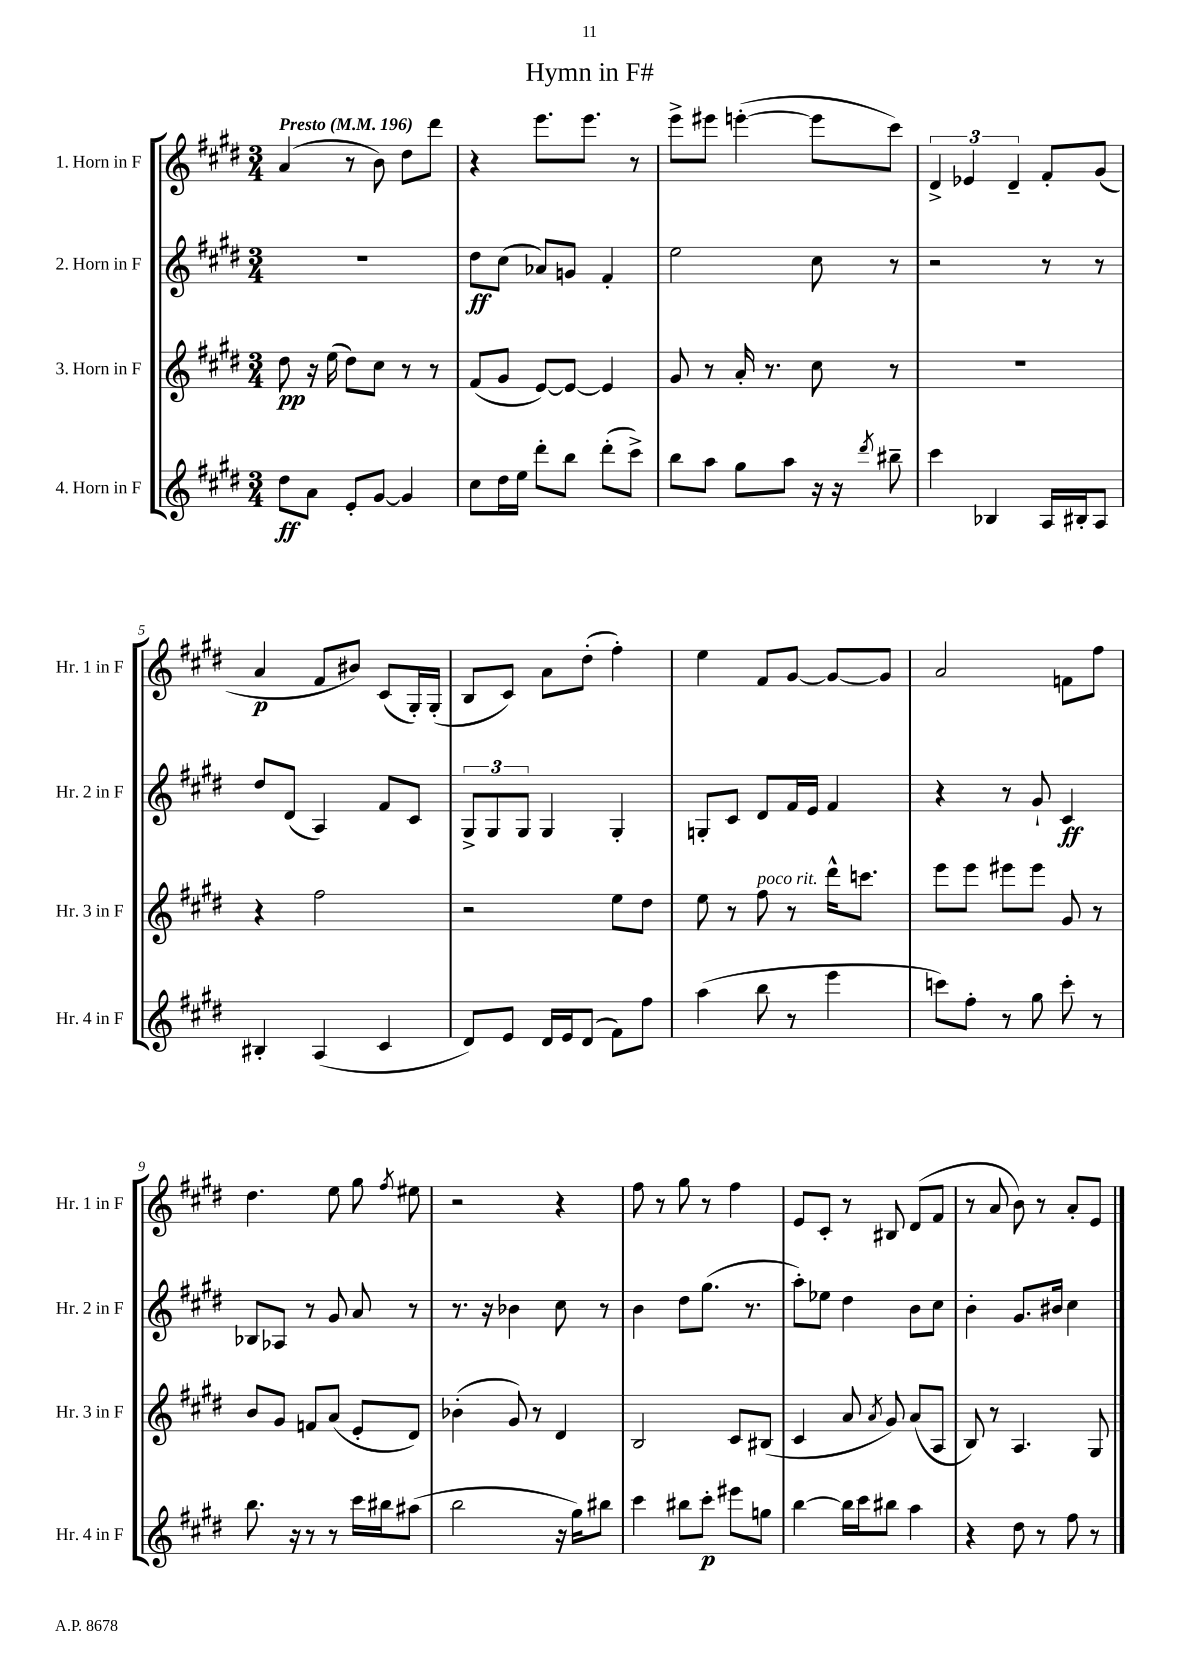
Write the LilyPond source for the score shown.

\header { title = "Hymn in F#" }
<<
\new StaffGroup <<
\new Staff = "s0" \with { instrumentName = "1. Horn in F" shortInstrumentName = "Hr. 1 in F" } {
    \clef treble \key e \major \numericTimeSignature \time 3/4 \tempo "Presto" 4 = 196
    \autoBeamOff a'4( r8 b'8) dis''8[ dis'''8] |
    r4 e'''8.[ e'''8.] r8 |
    e'''8[-> eis'''8] e'''4~-.( e'''8[ cis'''8]) |
    \tuplet 3/2 { dis'4-> ees'4 dis'4-- } fis'8[-. gis'8]( |
    a'4\p fis'8[ bis'8]) cis'8[( gis16-.) gis16]-.( |
    b8[ cis'8]) a'8[ dis''8]-.( fis''4-.) |
    e''4 fis'8[ gis'8]~ gis'8[~ gis'8] |
    a'2 f'8[ fis''8] |
    dis''4. e''8 gis''8 \acciaccatura { fis''8 } eis''8 |
    r2 r4 |
    fis''8 r8 gis''8 r8 fis''4 |
    e'8[ cis'8]-. r8 bis8 dis'8[( fis'8] |
    r8 a'8 b'8) r8 a'8[-. e'8] \bar "|." |
}
\new Staff = "s1" \with { instrumentName = "2. Horn in F" shortInstrumentName = "Hr. 2 in F" } {
    \clef treble \key e \major \numericTimeSignature \time 3/4
    \autoBeamOff R2. |
    dis''8[\ff cis''8]( aes'8[) g'8] fis'4-. |
    e''2 cis''8 r8 |
    r2 r8 r8 |
    dis''8[ dis'8]( a4) fis'8[ cis'8] |
    \tuplet 3/2 { gis8[-> gis8 gis8] } gis4 gis4-. |
    g8[-. cis'8] dis'8[ fis'16 e'16] fis'4 |
    r4 r8 gis'8-! cis'4\ff |
    bes8[ aes8] r8 gis'8 a'8 r8 |
    r8. r16 bes'4 cis''8 r8 |
    b'4 dis''8[ gis''8.]( r8. |
    a''8[-.) ees''8] dis''4 b'8[ cis''8] |
    b'4-. gis'8.[ bis'16] cis''4 \bar "|." |
}
\new Staff = "s2" \with { instrumentName = "3. Horn in F" shortInstrumentName = "Hr. 3 in F" } {
    \clef treble \key e \major \numericTimeSignature \time 3/4
    \autoBeamOff dis''8\pp r16 e''16( dis''8[) cis''8] r8 r8 |
    fis'8[( gis'8] e'8[~) e'8]~ e'4 |
    gis'8 r8 a'16-. r8. cis''8 r8 |
    R2. |
    r4 fis''2 |
    r2 e''8[ dis''8] |
    e''8 r8 fis''8^\markup { \italic "poco rit." } r8 dis'''16[-^ c'''8.] |
    e'''8[ e'''8] eis'''8[ eis'''8] gis'8 r8 |
    b'8[ gis'8] f'8[ a'8]( e'8[-. dis'8]) |
    bes'4-.( gis'8) r8 dis'4 |
    b2 cis'8[ bis8]( |
    cis'4 a'8 \acciaccatura { a'8 } gis'8) a'8[( a8] |
    b8) r8 a4. gis8 \bar "|." |
}
\new Staff = "s3" \with { instrumentName = "4. Horn in F" shortInstrumentName = "Hr. 4 in F" } {
    \clef treble \key e \major \numericTimeSignature \time 3/4
    \autoBeamOff dis''8[\ff a'8] e'8[-. gis'8]~ gis'4 |
    cis''8[ dis''16 e''16] dis'''8[-. b''8] dis'''8[-.( cis'''8]->) |
    b''8[ a''8] gis''8[ a''8] r16 r16 \acciaccatura { dis'''8 } bis''8-- |
    cis'''4 bes4 a16[ bis16-. a8] |
    bis4-. a4( cis'4 |
    dis'8[) e'8] dis'16[ e'16 dis'8]( fis'8[) fis''8] |
    a''4( b''8 r8 e'''4 |
    c'''8[) fis''8]-. r8 gis''8 c'''8-. r8 |
    b''8. r16 r8 r8 cis'''16[ bis''16 ais''8]( |
    b''2 r16 gis''16[) bis''8] |
    cis'''4 bis''8[ cis'''8]-.\p eis'''8[ g''8] |
    b''4~ b''16[ cis'''16 bis''8] a''4 |
    r4 dis''8 r8 fis''8 r8 \bar "|." |
}
>>
>>
